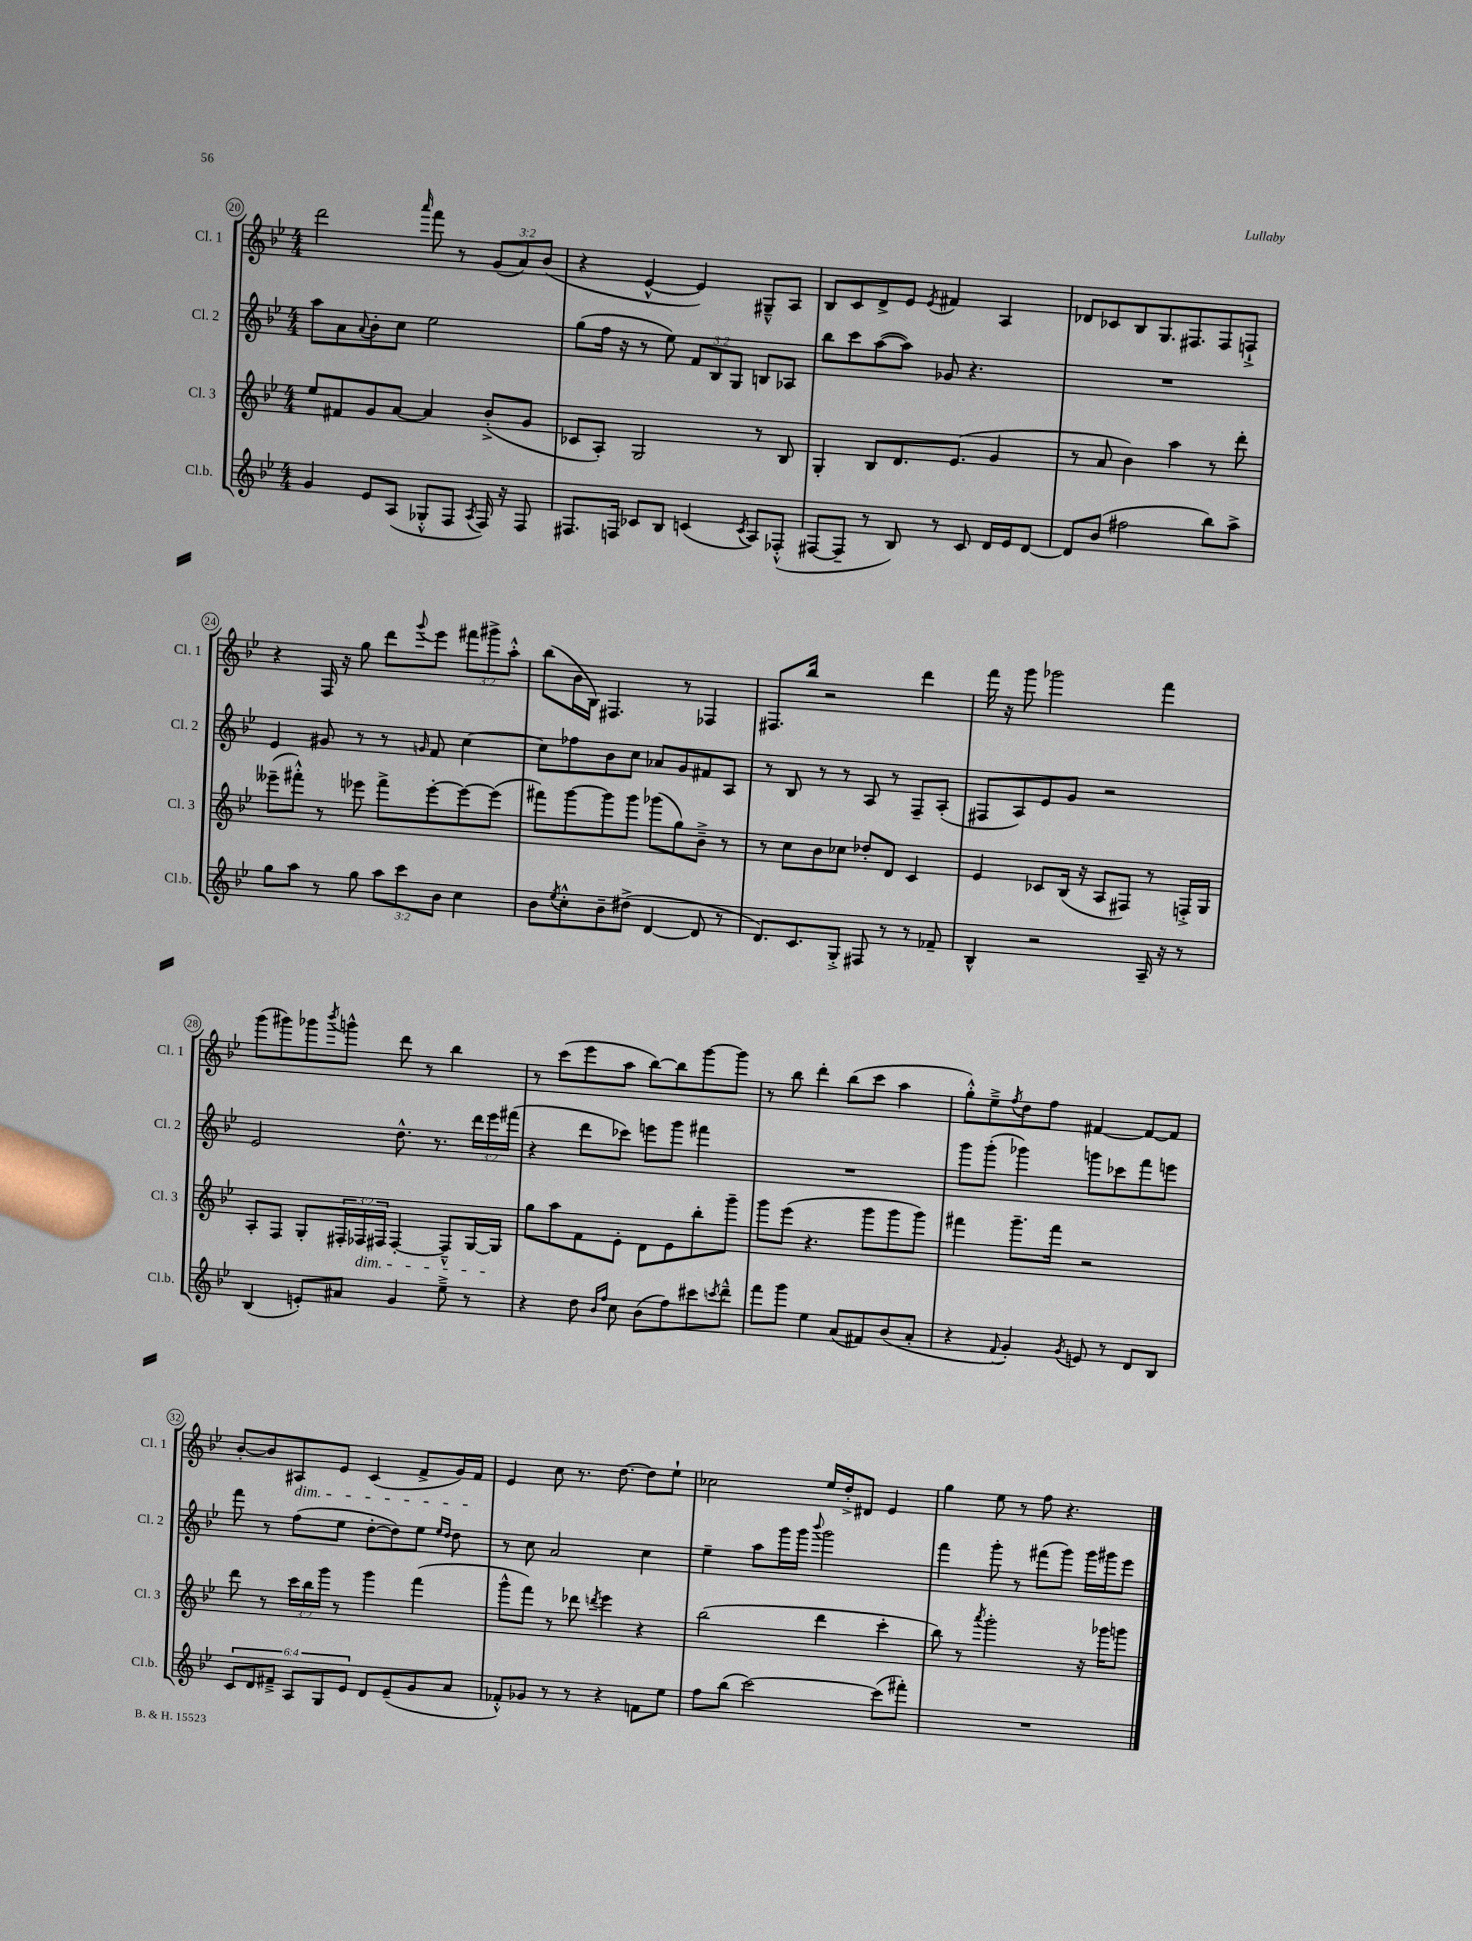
<<
\new StaffGroup <<
\new Staff = "s0" \with { instrumentName = "Cl. 1" shortInstrumentName = "Cl. 1" } {
    \clef treble \key bes \major \numericTimeSignature \time 4/4 \override Staff.TupletNumber.text = #tuplet-number::calc-fraction-text
    d'''2 \grace { a'''16 } f'''8 r8 \tuplet 3/2 { g'8( a'8) bes'8( } |
    r4 ees'4~-^ ees'4) gis8---^ a8 |
    bes8 c'8 d'8-> ees'8 \acciaccatura { ees'8 } fis'4 a4 |
    des'8 ces'8 bes8 g8. fis8. fis8 f8-!-> |
    r4 f16 r16 g''8 d'''8 \appoggiatura { g'''8 } ees'''8 \tuplet 3/2 { fis'''8 gis'''8-> a''8-.-^ } |
    bes''8( bes'16 bes16) fis4. r8 fes4 |
    fis8. bes''16 r2 d'''4 |
    f'''16 r16 g'''8 ges'''2 f'''4 |
    g'''8( gis'''8) ges'''8 \acciaccatura { bes'''8 } g'''8-^ d'''8 r8 bes''4 |
    r8 c'''8( ees'''8 a''8 bes''8~) bes''8 g'''8~ g'''8 |
    r8 bes''8 d'''4-. bes''8( c'''8 a''4 |
    g''8-.-^) ees''8---> \acciaccatura { f''8 } d''8 f''8 fis'4~ fis'8~ fis'8 |
    bes'8~-. bes'8 ais8\dim ees'8 c'4( f'8-> g'16) f'16\! |
    ees'4 c''8 r8. d''8.~ d''8 ees''8-! |
    ces''2 ees''16 d''16-.-> dis'8 ees'4 |
    g''4 ees''8 r8 f''8 r4. \bar "|." |
}
\new Staff = "s1" \with { instrumentName = "Cl. 2" shortInstrumentName = "Cl. 2" } {
    \clef treble \key bes \major \numericTimeSignature \time 4/4 \override Staff.TupletNumber.text = #tuplet-number::calc-fraction-text
    a''8 a'8 \appoggiatura { a'8 } bes'8-. c''8 ees''2 |
    g''8( f''16 r16 r8 ees''8) \tuplet 3/2 { f'8 bes8 g8 } b8 aes8 |
    bes''8 c'''8 a''8~( a''8) ges'8 r4. |
    R1 |
    ees'4 gis'8 r8 r8 \grace { g'16 } f'8 c''4~ |
    c''8 fes''8 bes'8 c''8 aes'8 g'8 fis'8 a8 |
    r8 bes8 r8 r8 a8 r8 f8-- a8-.( |
    fis8 a8) ees'8 g'8 r2 |
    ees'2 d''8.-^ r8. \tuplet 3/2 { d'''16 ees'''16 fis'''16( } |
    r4 d'''8 ces'''8) e'''8 g'''8 fis'''4 |
    R1 |
    g'''8 g'''8-.( ges'''4) g'''8 ces'''8 f'''8 e'''8 |
    f'''8 r8 f''8( ees''8 d''8~-. d''8) ees''8 \grace { ees''16 d''16 } d''8 |
    r8 c''8 a'2 c''4 |
    ees''4-- a''8 g'''16 g'''16 \appoggiatura { bes'''8 } g'''2 |
    f'''4 g'''8-. r8 fis'''8( g'''8) g'''16 gis'''16 ees'''8 \bar "|." |
}
\new Staff = "s2" \with { instrumentName = "Cl. 3" shortInstrumentName = "Cl. 3" } {
    \clef treble \key bes \major \numericTimeSignature \time 4/4 \override Staff.TupletNumber.text = #tuplet-number::calc-fraction-text
    ees''8 fis'8 g'8 a'8~ a'4 bes'8-.->( g'8 |
    ces'8 a8-.) g2 r8 bes8 |
    g4-. bes8 d'8. ees'8.( g'4 |
    r8 a'8 bes'4) a''4 r8 d'''8-. |
    eeses'''8--( fis'''8-.-^) r8 ees'''8 fis'''8-> ees'''8~-. ees'''8~ ees'''8( |
    fis'''8) g'''8~ g'''8 g'''8 ges'''8( g''8) bes'8---> r8 |
    r8 c''8 bes'8 ces''8 des''8-. d'8 c'4 |
    ees'4 ces'8 bes16( r16 a8 fis8) r8 f16-.-> g16 |
    a8-. f8 g8-. \tuplet 3/2 { fis16-. fes16\dim fis16 } fis4~-. fis8---^ g16~ g16\! |
    g''8 a''8 f'8 ees'8-. d'8 ees'8 bes''8-. g'''8-- |
    g'''8 ees'''8( r4. g'''8 g'''8 g'''8) |
    fis'''4 g'''8.-- fis'''16 r2 |
    d'''8 r8 \tuplet 3/2 { c'''16 bes''16 g'''16 } r8 g'''4 f'''4( |
    g'''8-^ f'''8) r8 des'''8 \acciaccatura { d'''8 } ees'''4 r4 |
    bes''2( d'''4 c'''4-. |
    bes''8) r8 \acciaccatura { a'''8 } g'''2-. r16 ges'''16 g'''8 \bar "|." |
}
\new Staff = "s3" \with { instrumentName = "Cl.b." shortInstrumentName = "Cl.b." } {
    \clef treble \key bes \major \numericTimeSignature \time 4/4 \override Staff.TupletNumber.text = #tuplet-number::calc-fraction-text
    g'4 ees'8 a8( ges8-.-^ f8 \acciaccatura { a8 } f16) r16 f8 |
    fis8. f16 ces'8 bes8 c'4( \acciaccatura { c'8 } a8) fes8-.-^( |
    fis8~ fis8-- r8 bes8) r8 c'8 d'16 ees'16 d'8~ |
    d'8 bes'8( fis''2 bes''8) a''8-> |
    g''8 a''8 r8 g''8 \tuplet 3/2 { a''8 c'''8 bes'8 } c''4 |
    bes'8 \acciaccatura { ees''8 } c''8-.-^ bes'8-- dis''8->( d'4~ d'8 r8 |
    d'8.) c'8. g8-.-> fis8 r8 r8 fes'8-- |
    bes4-^ r2 a16-- r16 r8 |
    bes4( e'8-.) ais'8 g'4 ees''8---> r8 |
    r4 d''8 \grace { bes'16 f''16 } c''8 bes'8( f''8) cis'''8 \acciaccatura { c'''8 } d'''8---^ |
    f'''8 g'''8 ees''4 a'8( fis'8) bes'8( a'8-. |
    r4 \appoggiatura { f'8 } g'4-.) \acciaccatura { g'8 } e'8 r8 d'8 bes8 |
    \tuplet 6/4 { c'8 d'8 fis'8---> a8 g8 ees'8 } d'8 ees'8--( g'8 a'8 |
    fes'8-.-^) ges'8 r8 r8 r4 f'8 ees''8 |
    f''8 bes''8( c'''2~) c'''8( fis'''8-.) |
    R1 \bar "|." |
}
>>
>>
\layout { \context { \Score currentBarNumber = #20 \override BarNumber.stencil = #(make-stencil-circler 0.1 0.3 ly:text-interface::print) } }
